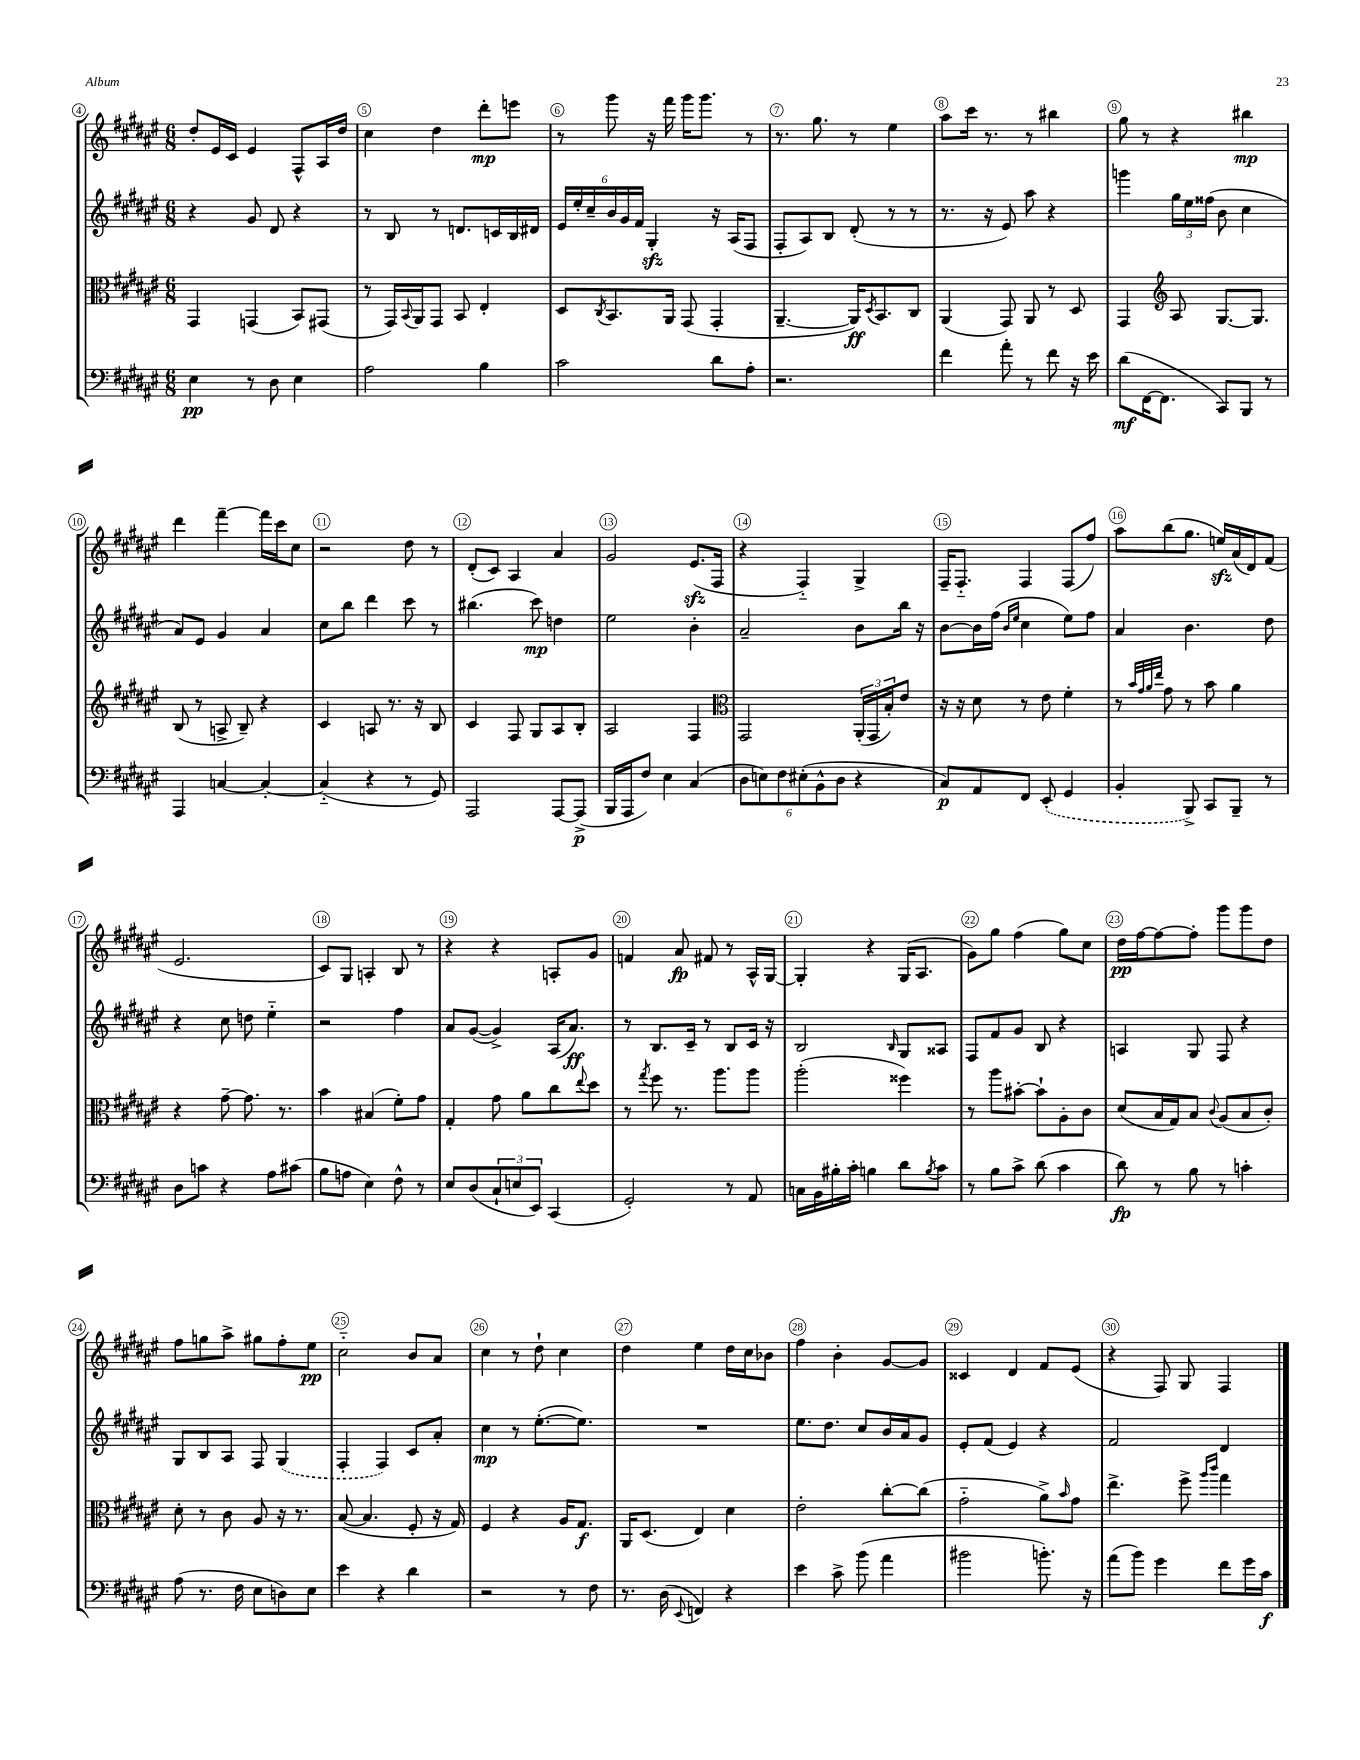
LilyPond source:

<<
\new StaffGroup <<
\new Staff = "s0" {
    \clef treble \key fis \major \numericTimeSignature \time 6/8
    dis''8-. eis'16 cis'16 eis'4 fis8-^ ais16 dis''16 |
    cis''4 dis''4 dis'''8-.\mp e'''8 |
    r8 gis'''8 r16 fis'''16 gis'''16 gis'''8. r8 |
    r8. gis''8. r8 eis''4 |
    ais''8 cis'''16 r8. r8 bis''4 |
    gis''8 r8 r4 bis''4\mp |
    dis'''4 fis'''4~-- fis'''16 cis'''16 cis''8 |
    r2 dis''8 r8 |
    dis'8-.( cis'8) ais4 ais'4 |
    gis'2 eis'8.\sfz( fis16 |
    r4 fis4-_) gis4-> |
    fis16-- fis8.-_ fis4 fis8( fis''8) |
    ais''8 b''8( gis''8. e''16\sfz) ais'16( dis'16) fis'8( |
    eis'2. |
    cis'8) gis8 a4-. b8 r8 |
    r4 r4 a8-. gis'8 |
    f'4 ais'8\fp fis'8 r8 ais16-^ gis16~ |
    gis4-. r4 gis16( ais8. |
    gis'8) gis''8 fis''4( gis''8) cis''8 |
    dis''16\pp fis''16~ fis''8~ fis''8-. gis'''8 gis'''8 dis''8 |
    fis''8 g''8 ais''8-> gis''8 fis''8-. eis''8\pp |
    cis''2-_ b'8 ais'8 |
    cis''4 r8 dis''8-! cis''4 |
    dis''4 eis''4 dis''16 cis''16 bes'8 |
    fis''4 b'4-. gis'8~ gis'8 |
    cisis'4 dis'4 fis'8 eis'8( |
    r4 fis8) gis8 fis4 \bar "|." |
}
\new Staff = "s1" {
    \clef treble \key fis \major \numericTimeSignature \time 6/8
    r4 gis'8 dis'8 r4 |
    r8 b8 r8 d'8. c'16 b16 dis'16 |
    \tuplet 6/4 { eis'16 eis''16-. cis''16-- b'16 gis'16 fis'16 } gis4-.\sfz r16 ais16( fis8 |
    fis8-. ais8) b8 dis'8-.( r8 r8 |
    r8. r16 eis'8) ais''8 r4 |
    g'''4 \tuplet 3/2 { gis''16 eis''16 fisis''16( } b'8 cis''4 |
    ais'8) eis'8 gis'4 ais'4 |
    cis''8 b''8 dis'''4 cis'''8 r8 |
    bis''4.( cis'''8\mp) d''4 |
    eis''2 b'4-. |
    ais'2-- b'8 b''16 r16 |
    b'8~ b'16 fis''16( \grace { b'16 eis''16 } cis''4 eis''8) fis''8 |
    ais'4 b'4. dis''8 |
    r4 cis''8 d''8 eis''4-_ |
    r2 fis''4 |
    ais'8 gis'8~( gis'4->) ais16( ais'8.\ff) |
    r8 b8. cis'16-- r8 b8 cis'16 r16 |
    b2 \grace { b16 } gis8 aisis8 |
    fis8 fis'8 gis'8 b8 r4 |
    a4 gis8 fis8 r4 |
    gis8 b8 ais8 fis8 \once \slurDashed gis4( |
    fis4-. fis4) cis'8 ais'8-. |
    cis''4\mp r8 eis''8.~-.( eis''8.) |
    R2. |
    eis''8. dis''8. cis''8 b'16 ais'16 gis'8 |
    eis'8-. fis'8( eis'4) r4 |
    fis'2 dis'4 \bar "|." |
}
\new Staff = "s2" {
    \clef alto \key fis \major \numericTimeSignature \time 6/8
    gis,4 g,4( b,8) gis,8( |
    r8 gis,16) \appoggiatura { b,8 } ais,16 gis,8 b,8 eis4-. |
    dis8 \acciaccatura { cis8 } b,8. ais,16 gis,8( gis,4-. |
    ais,4.~-- ais,16\ff) \acciaccatura { dis8 } b,8. cis8 |
    ais,4( gis,8) ais,8 r8 dis8 |
    gis,4 \clef treble ais8 gis8.~ gis8. |
    b8( r8 a8-> b8--) r4 |
    cis'4 a8 r8. r16 b8 |
    cis'4 fis8 gis8 ais8 b8-. |
    ais2 fis4 |
    \clef alto gis,2 \tuplet 3/2 { ais,16-.( gis,16 b16-.) } eis'8 |
    r16 r16 dis'8 r8 eis'8 fis'4-. |
    r8 \grace { b'32 gis'32 ais'32 eis''32 } gis'8 r8 b'8 ais'4 |
    r4 gis'8~-- gis'8. r8. |
    b'4 bis4( fis'8-.) gis'8 |
    gis4-. gis'8 ais'8 cis''8 \appoggiatura { eis''8 } dis''8 |
    r8 \acciaccatura { gis''8 } fis''8 r8. ais''8. ais''8 |
    ais''2-.( fisis''4) |
    r8 ais''8 bis'8~-. bis'8-! ais8-. cis'8 |
    dis'8( b16 gis16) b8 \appoggiatura { cis'8 } ais8( b8 cis'8-.) |
    dis'8-. r8 cis'8 ais8 r16 r8. |
    b8~( b4. fis8-. r16 gis16) |
    fis4 r4 ais16 gis8.\f |
    ais,16 dis8.( eis4) dis'4 |
    eis'2-. cis''8~-. cis''8( |
    gis'2-_ ais'8->) \grace { b'16 } gis'8 |
    eis''4.-> fis''8-> \grace { ais''16 cis'''16 } gis''4 \bar "|." |
}
\new Staff = "s3" {
    \clef bass \key fis \major \numericTimeSignature \time 6/8
    eis4\pp r8 dis8 eis4 |
    ais2 b4 |
    cis'2 dis'8 ais8-. |
    r2. |
    fis'4 ais'8-. r8 fis'8 r16 eis'16 |
    dis'8\mf( fis,16~ fis,8. cis,8) b,,8 r8 |
    ais,,4 c4~ c4~-. |
    c4-_( r4 r8 gis,8) |
    ais,,2 ais,,8~ ais,,8->\p( |
    b,,16 ais,,16 fis8) eis4 cis4( |
    \tuplet 6/4 { dis8 e8) fis8 eis8-.( b,8-^ dis8 } r4 |
    cis8\p) ais,8 fis,8 \once \slurDashed eis,8-.( gis,4 |
    b,4-. b,,8->) cis,8 b,,8-- r8 |
    dis8 c'8 r4 ais8 cis'8( |
    b8 a8 eis4) fis8-^ r8 |
    eis8 dis8( \tuplet 3/2 { cis8-! e8 eis,8) } cis,4( |
    gis,2-.) r8 ais,8 |
    c16 b,16 bis16-. cis'16-. b4 dis'8 \acciaccatura { b8 } cis'8 |
    r8 b8 cis'8-> dis'8( cis'4 |
    dis'8\fp) r8 b8 r8 c'4-. |
    ais8( r8. fis16 eis8 d8) eis8 |
    eis'4 r4 dis'4 |
    r2 r8 fis8 |
    r8. dis16( \appoggiatura { eis,8 } f,4) r4 |
    eis'4 cis'8-> b'8( ais'4 |
    bis'2 b'8.-.) r16 |
    ais'8( b'8) gis'4 fis'8 gis'16 cis'16\f \bar "|." |
}
>>
>>
\layout { \context { \Score currentBarNumber = #4 \override BarNumber.break-visibility = ##(#f #t #t) barNumberVisibility = #all-bar-numbers-visible \override BarNumber.stencil = #(make-stencil-circler 0.1 0.3 ly:text-interface::print) } }
